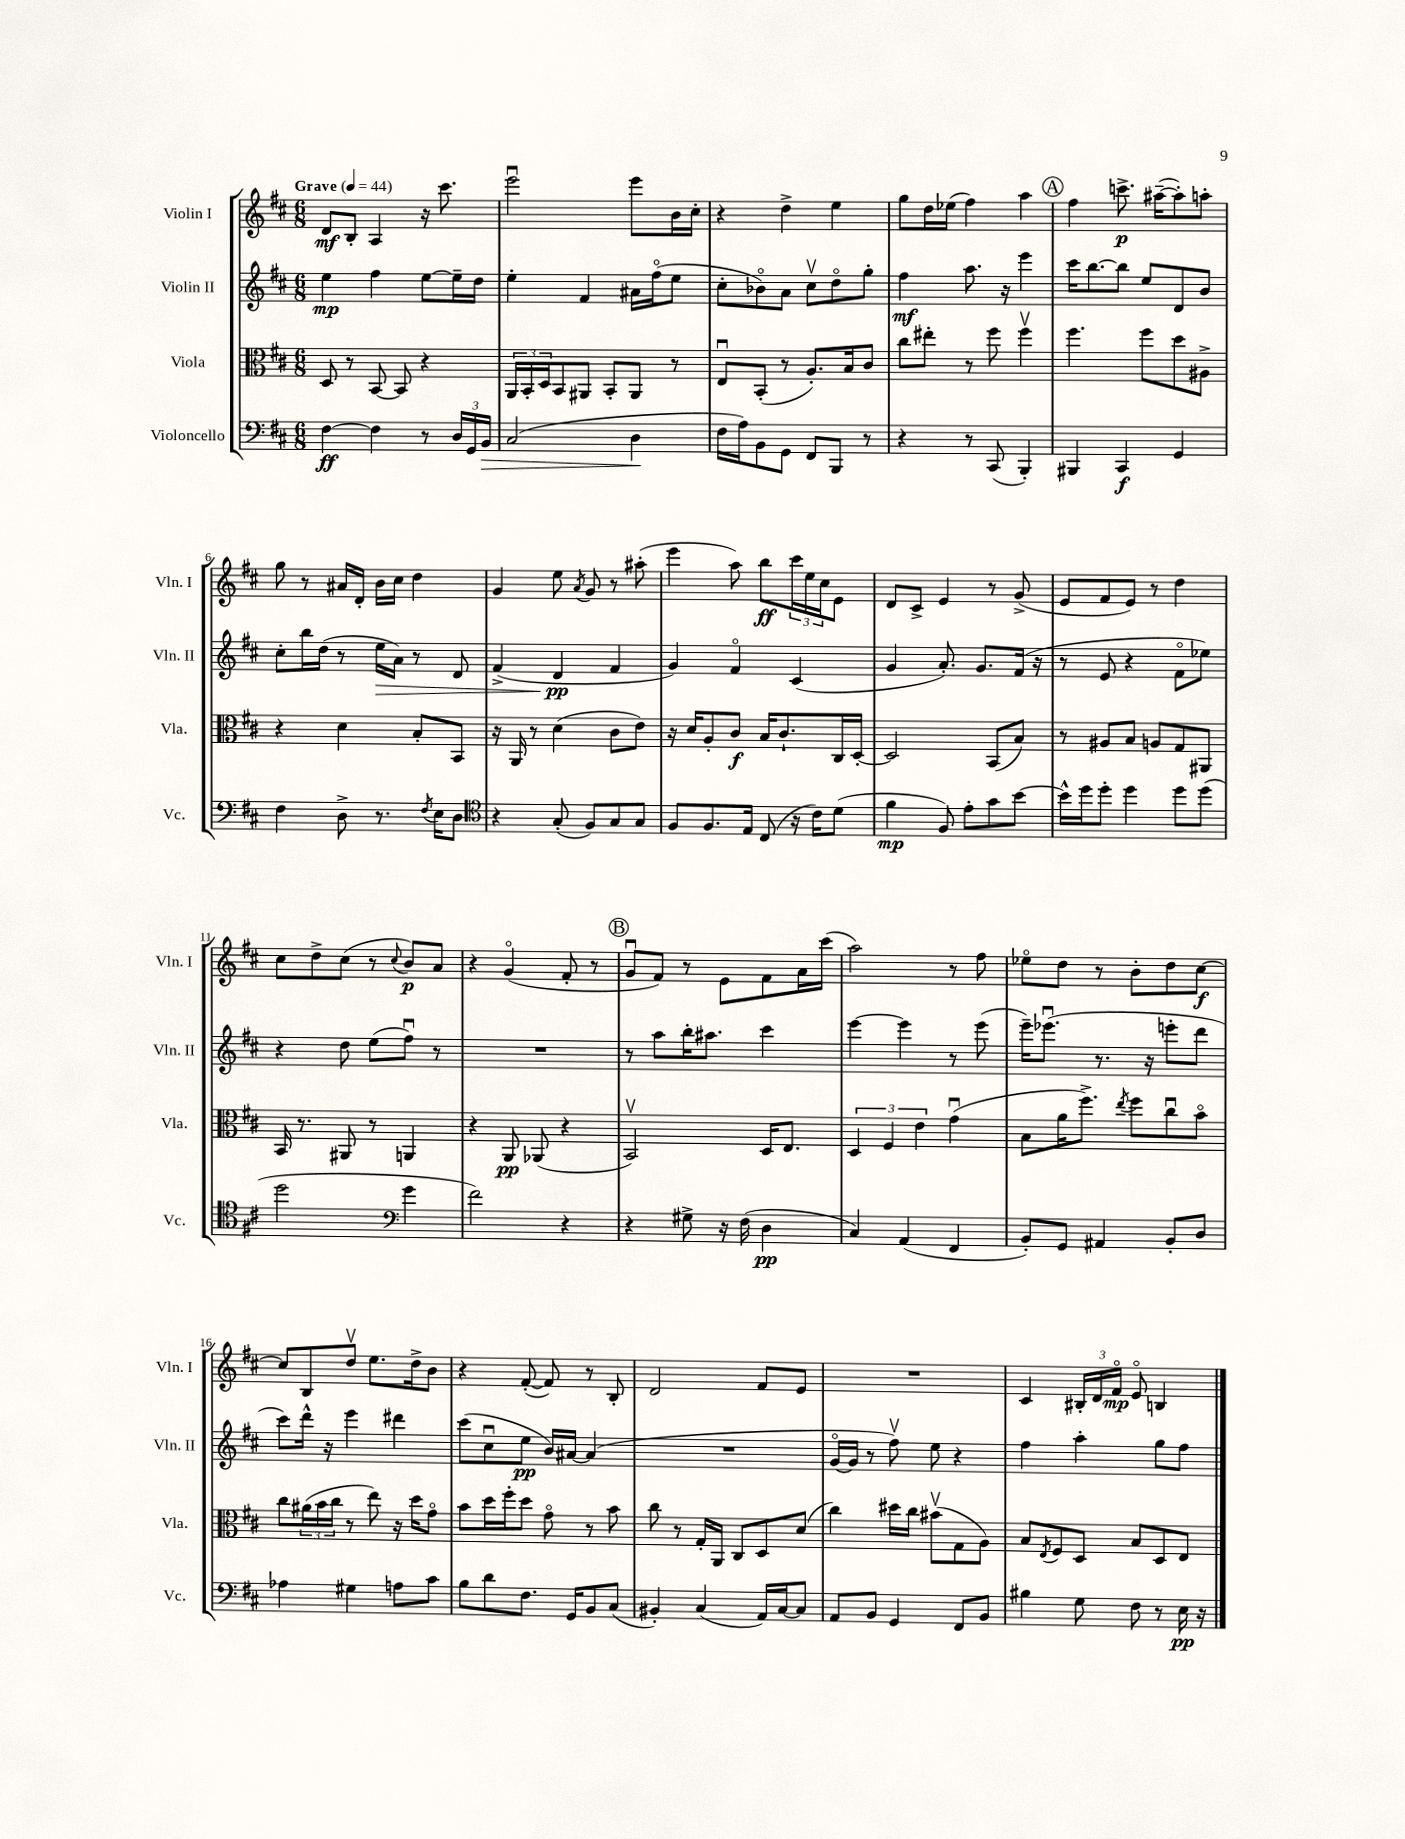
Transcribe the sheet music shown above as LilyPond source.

<<
\new StaffGroup <<
\new Staff = "s0" \with { instrumentName = "Violin I" shortInstrumentName = "Vln. I" } {
    \clef treble \key d \major \numericTimeSignature \time 6/8 \tempo "Grave" 4 = 44
    d'8\mf b8-. a4 r16 cis'''8. |
    e'''2\downbow e'''8 b'16 cis''16-. |
    r4 d''4-> e''4 |
    g''8 d''16 ees''16( fis''4) a''4 |
    \mark \markup { \circle "A" } fis''4 c'''8.->\p ais''16~--( ais''8-.) a''8-. |
    g''8 r8 ais'16 d'16-. b'16 cis''16 d''4 |
    g'4 e''8 \acciaccatura { a'8 } g'8 r8 ais''8-.( |
    e'''4 a''8) b''8\ff \tuplet 3/2 { cis'''16 e''16 cis''16 } e'8 |
    d'8 cis'8-> e'4 r8 g'8->( |
    e'8 fis'8 e'8) r8 d''4 |
    cis''8 d''8-> cis''8( r8 \appoggiatura { cis''8 } b'8\p) a'8 |
    r4 g'4\flageolet( fis'8-. r8 |
    \mark \markup { \circle "B" } g'8\downbow fis'8) r8 e'8 fis'8 a'16 cis'''16( |
    a''2) r8 fis''8 |
    ees''8\flageolet d''8 r8 b'8-. d''8 cis''8~\f |
    cis''8 b8 d''8\upbow e''8. d''16-> b'8 |
    r4 fis'8~-.( fis'8) r8 b8-. |
    d'2 fis'8 e'8 |
    R2. |
    cis'4 \tuplet 3/2 { bis16-. d'16 fis'16\flageolet\mp } e'8\flageolet b4 \bar "|." |
}
\new Staff = "s1" \with { instrumentName = "Violin II" shortInstrumentName = "Vln. II" } {
    \clef treble \key d \major \numericTimeSignature \time 6/8
    e''4\mp fis''4 e''8~ e''16-- d''16 |
    e''4-. fis'4 ais'16 fis''16\flageolet( e''8 |
    cis''8-. bes'8\flageolet) a'8 cis''8\upbow d''8\flageolet g''8-. |
    fis''4\mf a''8. r16 e'''4 |
    \mark \markup { \circle "A" } cis'''16 b''8.~ b''8 e''8 d'8 b'8 |
    cis''8-. b''16 d''16( r8 e''16\> a'16) r8 d'8 |
    fis'4->( d'4\pp\! fis'4 |
    g'4) fis'4\flageolet cis'4( |
    g'4 a'8.-.) g'8. fis'16( r16 |
    r8 e'8 r4 fis'8\flageolet ees''8) |
    r4 d''8 e''8( fis''8\downbow) r8 |
    R2. |
    \mark \markup { \circle "B" } r8 a''8 b''16-. ais''8. cis'''4 |
    e'''4~ e'''4 r8 e'''8( |
    e'''16--) ees'''8.\downbow( r8. r16 e'''8-. d'''8 |
    cis'''8) d'''16-^ r16 e'''4 dis'''4 |
    cis'''8( cis''8\downbow e''8\pp b'16) ais'16~ ais'4( |
    R2. |
    g'16~\flageolet g'16 r8 fis''8\upbow) e''8 r4 |
    fis''4 a''4-. g''8 fis''8 \bar "|." |
}
\new Staff = "s2" \with { instrumentName = "Viola" shortInstrumentName = "Vla." } {
    \clef alto \key d \major \numericTimeSignature \time 6/8
    d8 r8 b,8~ b,8 r4 |
    \tuplet 3/2 { a,16 b,16-. d16 } b,8 ais,8 b,8-. ais,8 r8 |
    e8\downbow b,8-.( r8 a8.-.) b16 cis'8 |
    cis''8 eis''8-. r8 fis''8 fis''4\upbow |
    \mark \markup { \circle "A" } fis''4. fis''8 d''8 ais8-> |
    r4 d'4 b8-. b,8 |
    r16 a,16 r8 d'4( cis'8 e'8) |
    r16 d'16 a8-. cis'8\f b16 cis'8.-! cis16 d16~-. |
    d2 b,8( b8) |
    r8 ais8 b8 a8 g8 ais,8 |
    b,16 r8. ais,8 r8 a,4 |
    r4 a,8\pp aes,8( r4 |
    \mark \markup { \circle "B" } b,2\upbow) d16 e8. |
    \tuplet 3/2 { d4 fis4 e'4 } g'4\downbow( |
    b8 a'16 fis''8.->) \acciaccatura { e''8 } fis''8 cis''8\downbow b'8\flageolet |
    cis''8 \tuplet 3/2 { ais'16( b'16 cis''16 } r8 e''8) r16 d''16 g'8\flageolet |
    b'8 d''16 fis''16-. d''8 g'8\flageolet r8 b'8 |
    cis''8 r8 g16-. a,16 cis8 d8 d'8( |
    cis''4) dis''16 cis''16 bis'8\upbow( g8 a8) |
    b8 \acciaccatura { e8 } fis8 d8 b8 d8 e8 \bar "|." |
}
\new Staff = "s3" \with { instrumentName = "Violoncello" shortInstrumentName = "Vc." } {
    \clef bass \key d \major \numericTimeSignature \time 6/8
    fis4~\ff fis4 r8 \tuplet 3/2 { d16 g,16 b,16\> } |
    cis2( d4\! |
    fis16 a16) b,8 g,8 fis,8 b,,8 r8 |
    r4 r8 cis,8( b,,4-.) |
    \mark \markup { \circle "A" } bis,,4 cis,4\f g,4 |
    fis4 d8-> r8. \acciaccatura { fis8 } e16 d8 |
    \clef tenor r4 g8-.( fis8) g8 g8 |
    fis8 fis8. e16 cis8( r16 cis'16) d'8( |
    fis'4\mp fis8) e'8-. g'8 b'8~ |
    b'16-^ d''16 d''8-. d''4 d''8 d''8( |
    d''2 \clef bass g'4 |
    fis'2) r4 |
    \mark \markup { \circle "B" } r4 gis8-> r16 fis16( d4\pp |
    cis4) a,4( fis,4 |
    b,8-.) g,8 ais,4 b,8-. d8 |
    aes4 gis4 a8 cis'8 |
    b8 d'8 fis8. g,16 b,8 cis8( |
    bis,4-.) cis4( a,16) cis16~ cis8 |
    a,8 b,8 g,4 fis,8 b,8 |
    bis4 g8 fis8 r8 e16\pp r16 \bar "|." |
}
>>
>>
